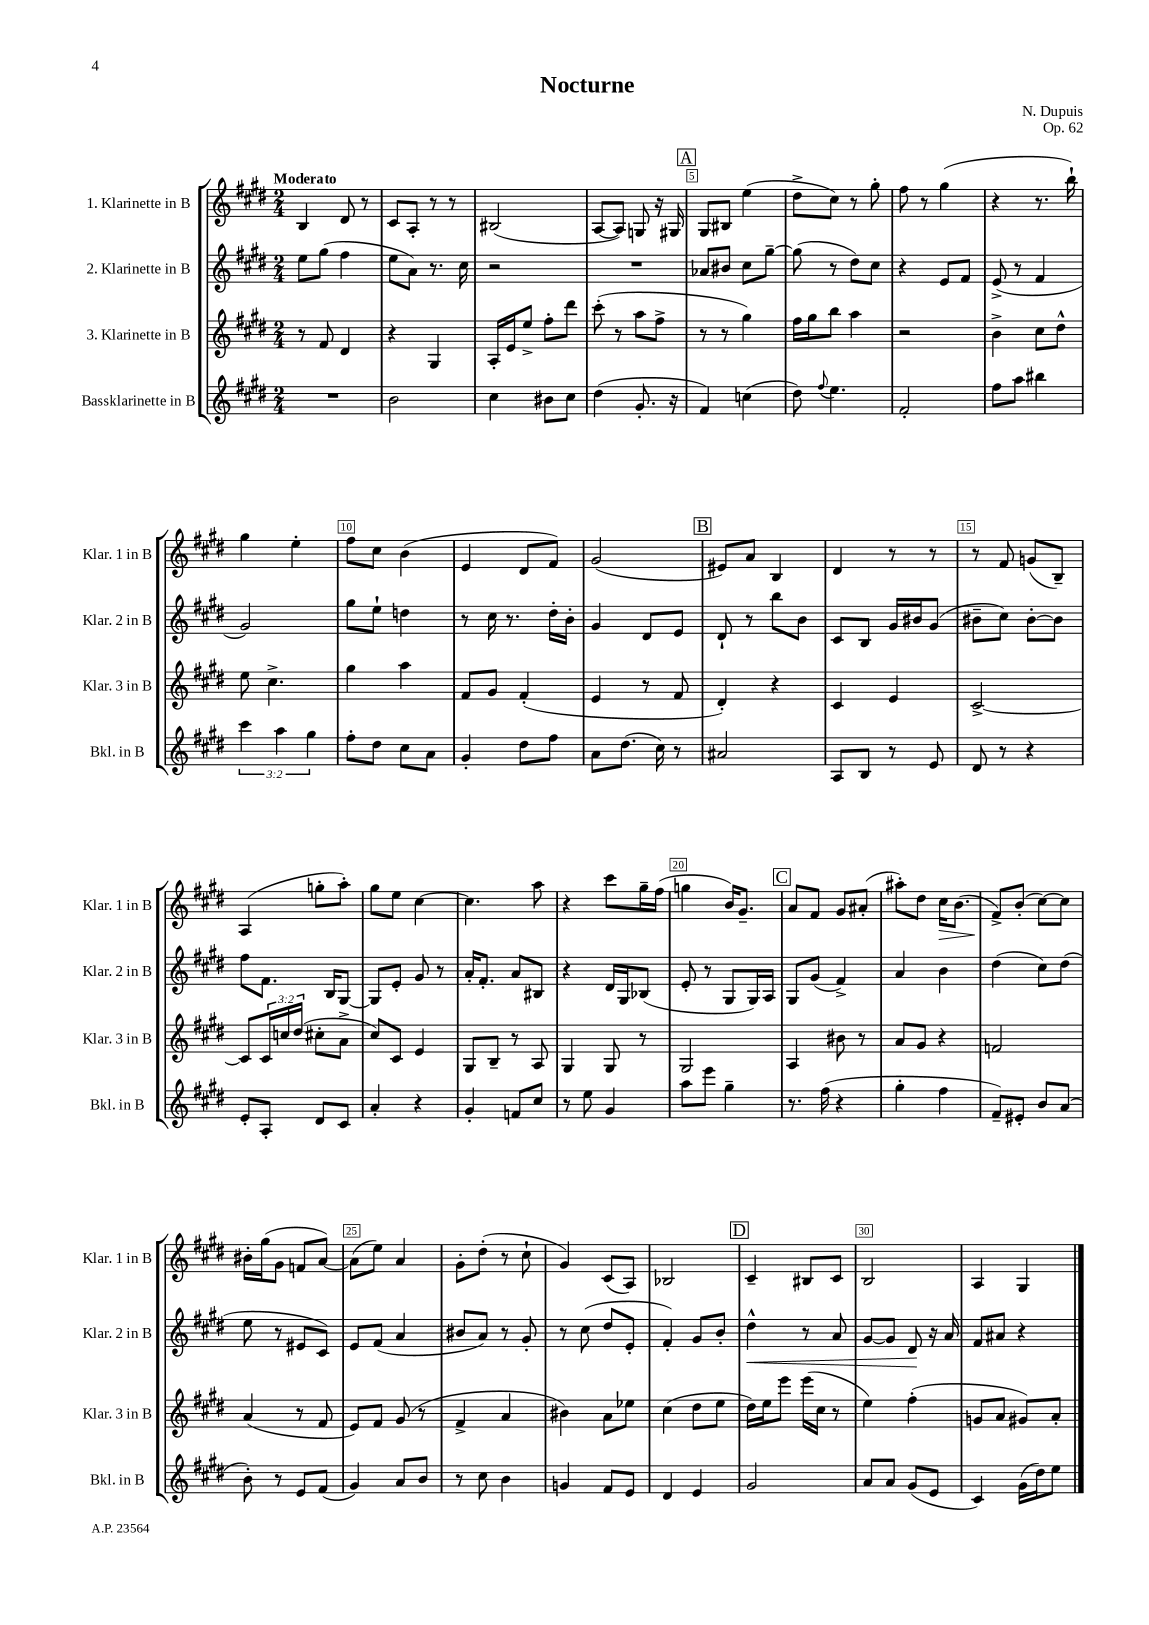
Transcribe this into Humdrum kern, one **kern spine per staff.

**kern	**kern	**kern	**kern
*staff4	*staff3	*staff2	*staff1
*clefG2	*clefG2	*clefG2	*clefG2
*k[f#c#g#d#]	*k[f#c#g#d#]	*k[f#c#g#d#]	*k[f#c#g#d#]
*M2/4	*M2/4	*M2/4	*M2/4
2r	8r	8ee\L	4B/
.	8f#/	(8gg#\J	.
.	4d#/	4ff#\	8d#/
.	.	.	8r
=	=	=	=
2b\	4r	8ee\L	8c#/L
.	.	8a\J)	8A'/J
.	4G#/	8.r	8r
.	.	.	8r
.	.	16cc#\	.
=	=	=	=
4cc#\	16A'/LL	2r	(2B#/
.	16e/J	.	.
.	8ee^/J	.	.
8b#\L	8ff#'\L	.	.
8cc#\J	8ddd#\J	.	.
=	=	=	=
(4dd#\	(8ccc#'\	2r	[8A/L
.	8r	.	8A/]J)
8.g#'/	8aa\L	.	8G/
.	8ff#^\J	.	16r
16r	.	.	16G#/
=	=	=	=
4f#/)	8r	8a-/L	8G#/L
.	8r	8b#/J	8B#/J
(4cc\	4gg#\)	8cc#\L	(4ee\
.	.	[8gg#~\J	.
=	=	=	=
8dd#\)	16ff#\LL	(8gg#\]	8dd#^\L
.	16gg#\J	.	.
8qqff#/	.	.	.
4.ee\	8bb\J	8r	8cc#\J)
.	4aa\	8dd#\L)	8r
.	.	8cc#\J	8gg#'\
=	=	=	=
2f#'/	2r	4r	8ff#\
.	.	.	8r
.	.	8e/L	(4gg#\
.	.	8f#/J	.
=	=	=	=
8ff#\L	4b^\	(8e^/	4r
8aa\J	.	8r	.
4bb#\	8cc#\L	4f#/	8.r
.	8dd#^^\J	.	.
.	.	.	16bb`\)
=	=	=	=
6ccc#\	8ee\	2g#/)	4gg#\
.	4.cc#^\	.	.
6aa\	.	.	.
.	.	.	4ee'\
6gg#\	.	.	.
=	=	=	=
8ff#'\L	4gg#\	8gg#\L	8ff#\L
8dd#\J	.	8ee`\J	8cc#\J
8cc#\L	4aa\	4dd\	(4b\
8a\J	.	.	.
=	=	=	=
4g#'/	8f#/L	8r	4e/
.	8g#/J	16cc#\	.
.	.	8.r	.
8dd#\L	(4f#'/	.	8d#/L
8ff#\J	.	16dd#'\LL	8f#/J)
.	.	16b'\JJ	.
=	=	=	=
8a\L	4e/	4g#/	(2g#/
(8.dd#\J	.	.	.
.	8r	8d#/L	.
16cc#\)	.	.	.
8r	8f#/	8e/J	.
=	=	=	=
2a#/	4d#'/)	8d#`/	8e#/L)
.	.	8r	8a/J
.	4r	8bb\L	4B/
.	.	8b\J	.
=	=	=	=
8A/L	4c#/	8c#/L	4d#/
8B/J	.	8B/J	.
8r	4e/	16g#/LL	8r
.	.	16b#/J	.
8e/	.	(8g#/J	8r
=	=	=	=
8d#/	[2c#^/	8b#~\L	8r
8r	.	8cc#\J)	8f#/
4r	.	[8b#'\L	(8g/L
.	.	8b#\]J	8B~/J)
=	=	=	=
8e'/L	8c#/]L	8ff#\L	(4A/
8A'/J	24c#/L	8.f#\J	.
.	24cc/	.	.
.	(24dd#/JJ	.	.
8d#/L	8cc#'\L	.	8gg'\L
.	.	16B/LK	.
8c#/J	8a^\J	[8G#/J	8aa'\J)
=	=	=	=
4a'/	8cc#/L)	8G#/]L	8gg#\L
.	8c#/J	8e'/J	8ee\J
4r	4e/	8g#/	[4cc#\
.	.	8r	.
=	=	=	=
4g#'/	8G#/L	16a'/LK	4.cc#\]
.	.	8.f#'/J	.
.	8B~/J	.	.
8f/L	8r	8a/L	.
8cc#/J	8A/	8B#/J	8aa\
=	=	=	=
8r	4G#/	4r	4r
8ee\	.	.	.
4g#/	8G#/	16d#/LL	8ccc#\L
.	.	16G#/J	.
.	8r	(8B-/J	16gg#~\L
.	.	.	(16ff#\JJ
=	=	=	=
8aa\L	2G#/	8e'/	4gg\
8eee\J	.	8r	.
4gg#~\	.	8G#/L	16b/LK)
.	.	.	8.g#~/J
.	.	16G#/L)	.
.	.	16A/JJ	.
=	=	=	=
8.r	4A/	8G#/L	8a/L
.	.	(8g#/J	8f#/J
(16ff#\	.	.	.
4r	8b#\	4f#^/)	8g#/L
.	8r	.	(8a#'/J
=	=	=	=
4gg#'\	8a/L	4a/	8aa#'\L)
.	8g#/J	.	8dd#\J
4ff#\	4r	4b\	16cc#\LK
.	.	.	(8.b\J
=	=	=	=
8f#~/L)	2f/	(4dd#\	8f#^/L)
8e#'/J	.	.	(8b'/J
8b/L	.	8cc#\L)	[8cc#\L)
(8a/J	.	(8dd#\J	8cc#\]J
=	=	=	=
8b'\)	(4a/	8ee\	16b#'\LL
.	.	.	(16gg#\J
8r	.	8r	8g#\J
8e/L	8r	8e#/L	8f/L
(8f#/J	8f#/	8c#/J)	[8a/J)
=	=	=	=
4g#/)	8e/L)	8e/L	(8a\]L
.	8f#/J	(8f#/J	8ee\J)
8a/L	(8g#/	4a/	4a/
8b/J	8r	.	.
=	=	=	=
8r	4f#^/	8b#/L	8g#'\L
8cc#\	.	8a/J)	(8dd#'\J
4b\	4a/	8r	8r
.	.	8g#'/	8cc#`\
=	=	=	=
4g/	4b#\)	8r	4g#/)
.	.	(8cc#\	.
8f#/L	8a\L	8dd#/L	(8c#/L
8e/J	8ee-\J	8e'/J	8A/J)
=	=	=	=
4d#/	(4cc#\	4f#'/)	2B-/
4e/	8dd#\L	8g#/L	.
.	8ee\J	8b'/J	.
=	=	=	=
2g#/	16dd#\LL)	4dd#^^\	4c#~/
.	16ee\J	.	.
.	8eee\J	.	.
.	(16eee\LL	8r	8B#/L
.	16cc#\JJ	.	.
.	8r	8a/	8c#/J
=	=	=	=
8a/L	4ee\)	[8g#/L	2B/
8a/J	.	8g#/]J	.
(8g#/L	(4ff#'\	8d#/	.
8e/J	.	16r	.
.	.	16a/	.
=	=	=	=
4c#/)	8g/L	8f#/L	4A/
.	8a/J	8a#/J	.
(16g#\LL	8g#/L)	4r	4G#/
16dd#\J)	.	.	.
8ee\J	8a'/J	.	.
==	==	==	==
*-	*-	*-	*-
